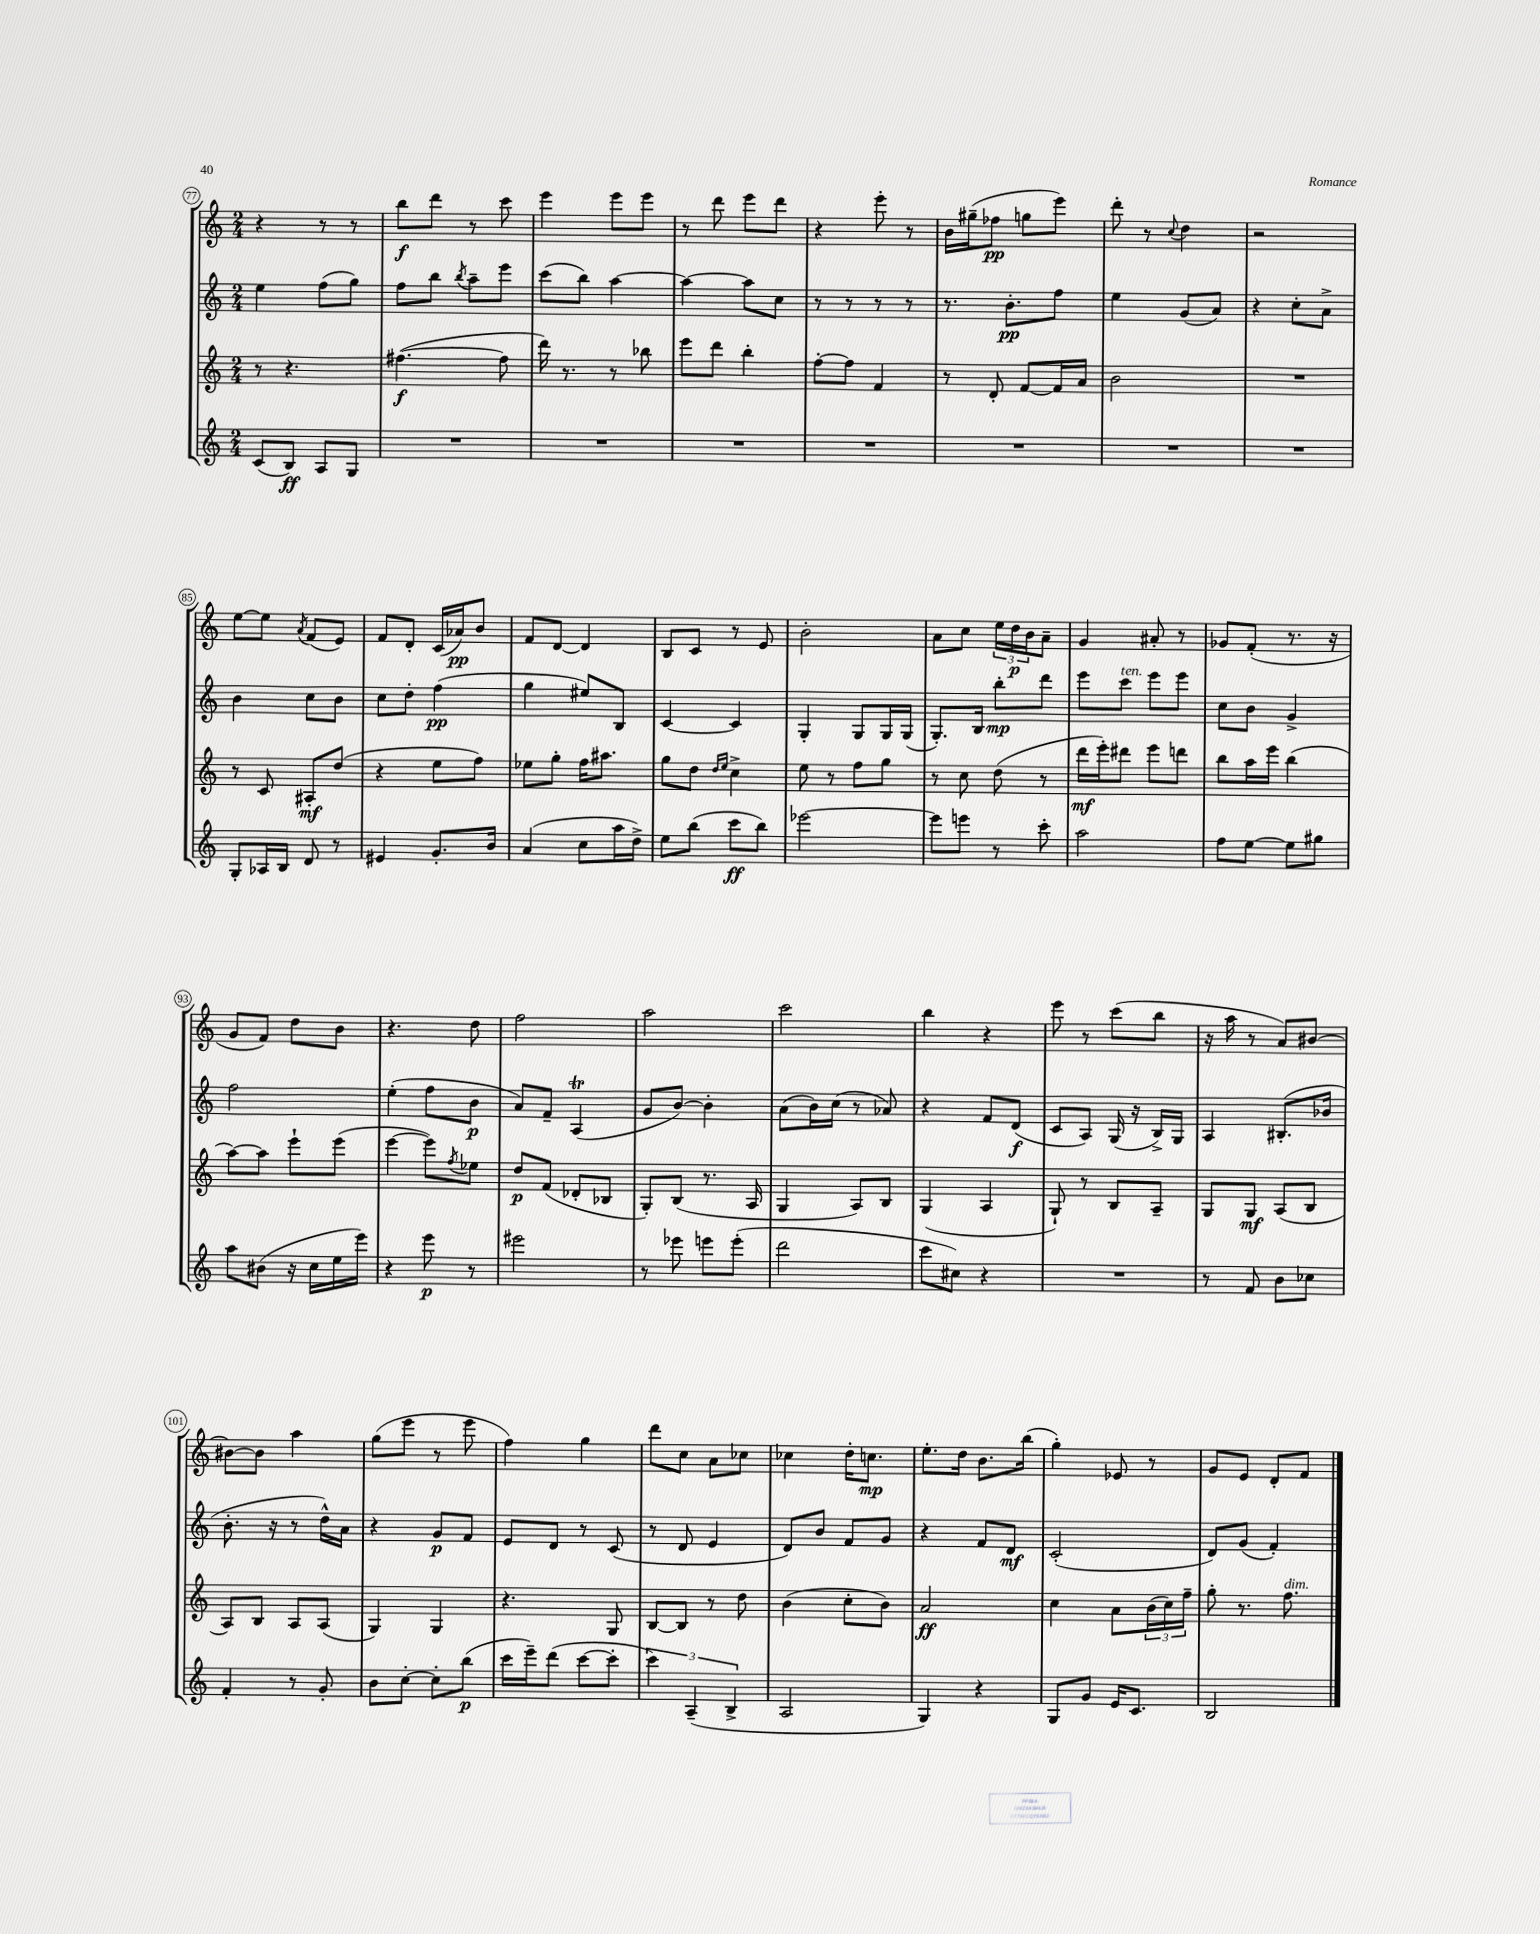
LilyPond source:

<<
\new StaffGroup <<
\new Staff = "s0" {
    \clef treble \key c \major \numericTimeSignature \time 2/4
    r4 r8 r8 |
    b''8\f d'''8 r8 c'''8 |
    e'''4 e'''8 e'''8 |
    r8 d'''8 e'''8 d'''8 |
    r4 e'''8-. r8 |
    b'16 gis''16--( fes''8\pp g''8 e'''8) |
    d'''8-. r8 \appoggiatura { c''8 } d''4 |
    r2 |
    e''8~ e''8 \acciaccatura { a'8 } f'8( e'8) |
    f'8 d'8-. c'16( aes'16\pp) b'8 |
    f'8 d'8~ d'4 |
    b8 c'8 r8 e'8 |
    b'2-. |
    a'8 c''8 \tuplet 3/2 { e''16 d''16\p b'16 } a'8-- |
    g'4 ais'8-. r8 |
    ges'8 f'8-.( r8. r16 |
    g'8 f'8) d''8 b'8 |
    r4. d''8 |
    f''2 |
    a''2 |
    c'''2 |
    b''4 r4 |
    e'''8 r8 c'''8( b''8 |
    r16 a''16 r8 a'8) bis'8~ |
    bis'8~ bis'8 a''4 |
    g''8( e'''8 r8 e'''8 |
    f''4) g''4 |
    d'''8 c''8 a'8 ces''8 |
    ces''4 d''16-. c''8.\mp |
    e''8.-. d''16 b'8. b''16( |
    g''4-.) ees'8 r8 |
    g'8 e'8 d'8-. f'8 \bar "|." |
}
\new Staff = "s1" {
    \clef treble \key c \major \numericTimeSignature \time 2/4
    e''4 f''8( g''8) |
    f''8 b''8 \acciaccatura { b''8 } a''8-- e'''8 |
    c'''8( b''8) a''4~ |
    a''4~ a''8 c''8 |
    r8 r8 r8 r8 |
    r8. b'8.-.\pp f''8 |
    e''4 g'8( a'8) |
    r4 c''8-. a'8-> |
    b'4 c''8 b'8 |
    c''8 d''8-. f''4\pp( |
    g''4 eis''8) b8 |
    c'4~ c'4 |
    g4-. g8 g16 g16( |
    g8.-.) b16 b''8-.\mp d'''8 |
    e'''8 c'''8^\markup { \italic "ten." } e'''8 e'''8 |
    c''8 b'8 g'4-> |
    f''2 |
    e''4-.( f''8 b'8\p |
    a'8) f'8-- a4\trill( |
    g'8 b'8~) b'4-. |
    a'8( b'16) c''16( r8 aes'8) |
    r4 f'8 d'8\f( |
    c'8 a8) g16( r16 b16->) g16 |
    a4 bis8.-.( bes'16 |
    b'8.-. r16 r8 d''16-^) a'16 |
    r4 g'8\p f'8 |
    e'8 d'8 r8 c'8( |
    r8 d'8 e'4 |
    d'8) b'8 f'8 g'8 |
    r4 f'8 d'8\mf |
    c'2-.( |
    d'8) g'8( f'4-.) \bar "|." |
}
\new Staff = "s2" {
    \clef treble \key c \major \numericTimeSignature \time 2/4
    r8 r4. |
    fis''4.~\f( fis''8 |
    d'''16) r8. r8 bes''8 |
    e'''8 d'''8 b''4-. |
    f''8~-. f''8 f'4 |
    r8 d'8-. f'8~ f'16 a'16 |
    b'2 |
    R2 |
    r8 c'8 ais8-.\mf d''8( |
    r4 e''8 f''8) |
    ees''8 g''8-. f''16 ais''8. |
    g''8 d''8 \grace { d''16 e''16 } c''4-> |
    e''8 r8 f''8 g''8 |
    r8 c''8 d''8( r8 |
    d'''16\mf e'''16-.) dis'''8 e'''8 d'''8 |
    b''8 a''16 e'''16 b''4( |
    a''8~) a''8 e'''8-! e'''8( |
    e'''4~ e'''8) \acciaccatura { f''8 } ees''8 |
    d''8\p f'8( des'8-. bes8 |
    g8-.) b8( r8. a16 |
    g4 a8) b8 |
    g4( a4 |
    g8-!) r8 b8 a8-- |
    g8 g8\mf a8( b8 |
    a8) b8 a8 a8( |
    g4) g4 |
    r4. g8 |
    b8~ b8 r8 d''8 |
    b'4( c''8-. b'8) |
    a'2\ff |
    c''4 a'8 \tuplet 3/2 { b'16( c''16) f''16-- } |
    g''8-. r8. f''8.^\markup { \italic "dim." } \bar "|." |
}
\new Staff = "s3" {
    \clef treble \key c \major \numericTimeSignature \time 2/4
    c'8( b8\ff) a8 g8 |
    R2 |
    R2 |
    R2 |
    R2 |
    R2 |
    R2 |
    R2 |
    g8-. aes16 b16 d'8 r8 |
    eis'4 g'8.-. b'16 |
    a'4( c''8 a''16 d''16->) |
    e''8 b''8( c'''8\ff b''8) |
    ees'''2~ |
    ees'''8 e'''8 r8 c'''8-. |
    a''2 |
    f''8 e''8~ e''8 gis''8 |
    a''8 bis'8( r16 c''16 e''16 e'''16) |
    r4 e'''8\p r8 |
    eis'''2 |
    r8 ees'''8 e'''8 e'''8-.( |
    d'''2 |
    c'''8 cis''8) r4 |
    R2 |
    r8 f'8 b'8 ces''8 |
    f'4-. r8 g'8-. |
    b'8 c''8~-. c''8-. b''8\p( |
    c'''16 e'''16--) d'''8( c'''8~ c'''8-. |
    \tuplet 3/2 { c'''4) a4--( b4-> } |
    a2 |
    g4) r4 |
    g8 g'8 e'16 c'8. |
    b2 \bar "|." |
}
>>
>>
\layout { \context { \Score currentBarNumber = #77 \override BarNumber.stencil = #(make-stencil-circler 0.1 0.3 ly:text-interface::print) } }
